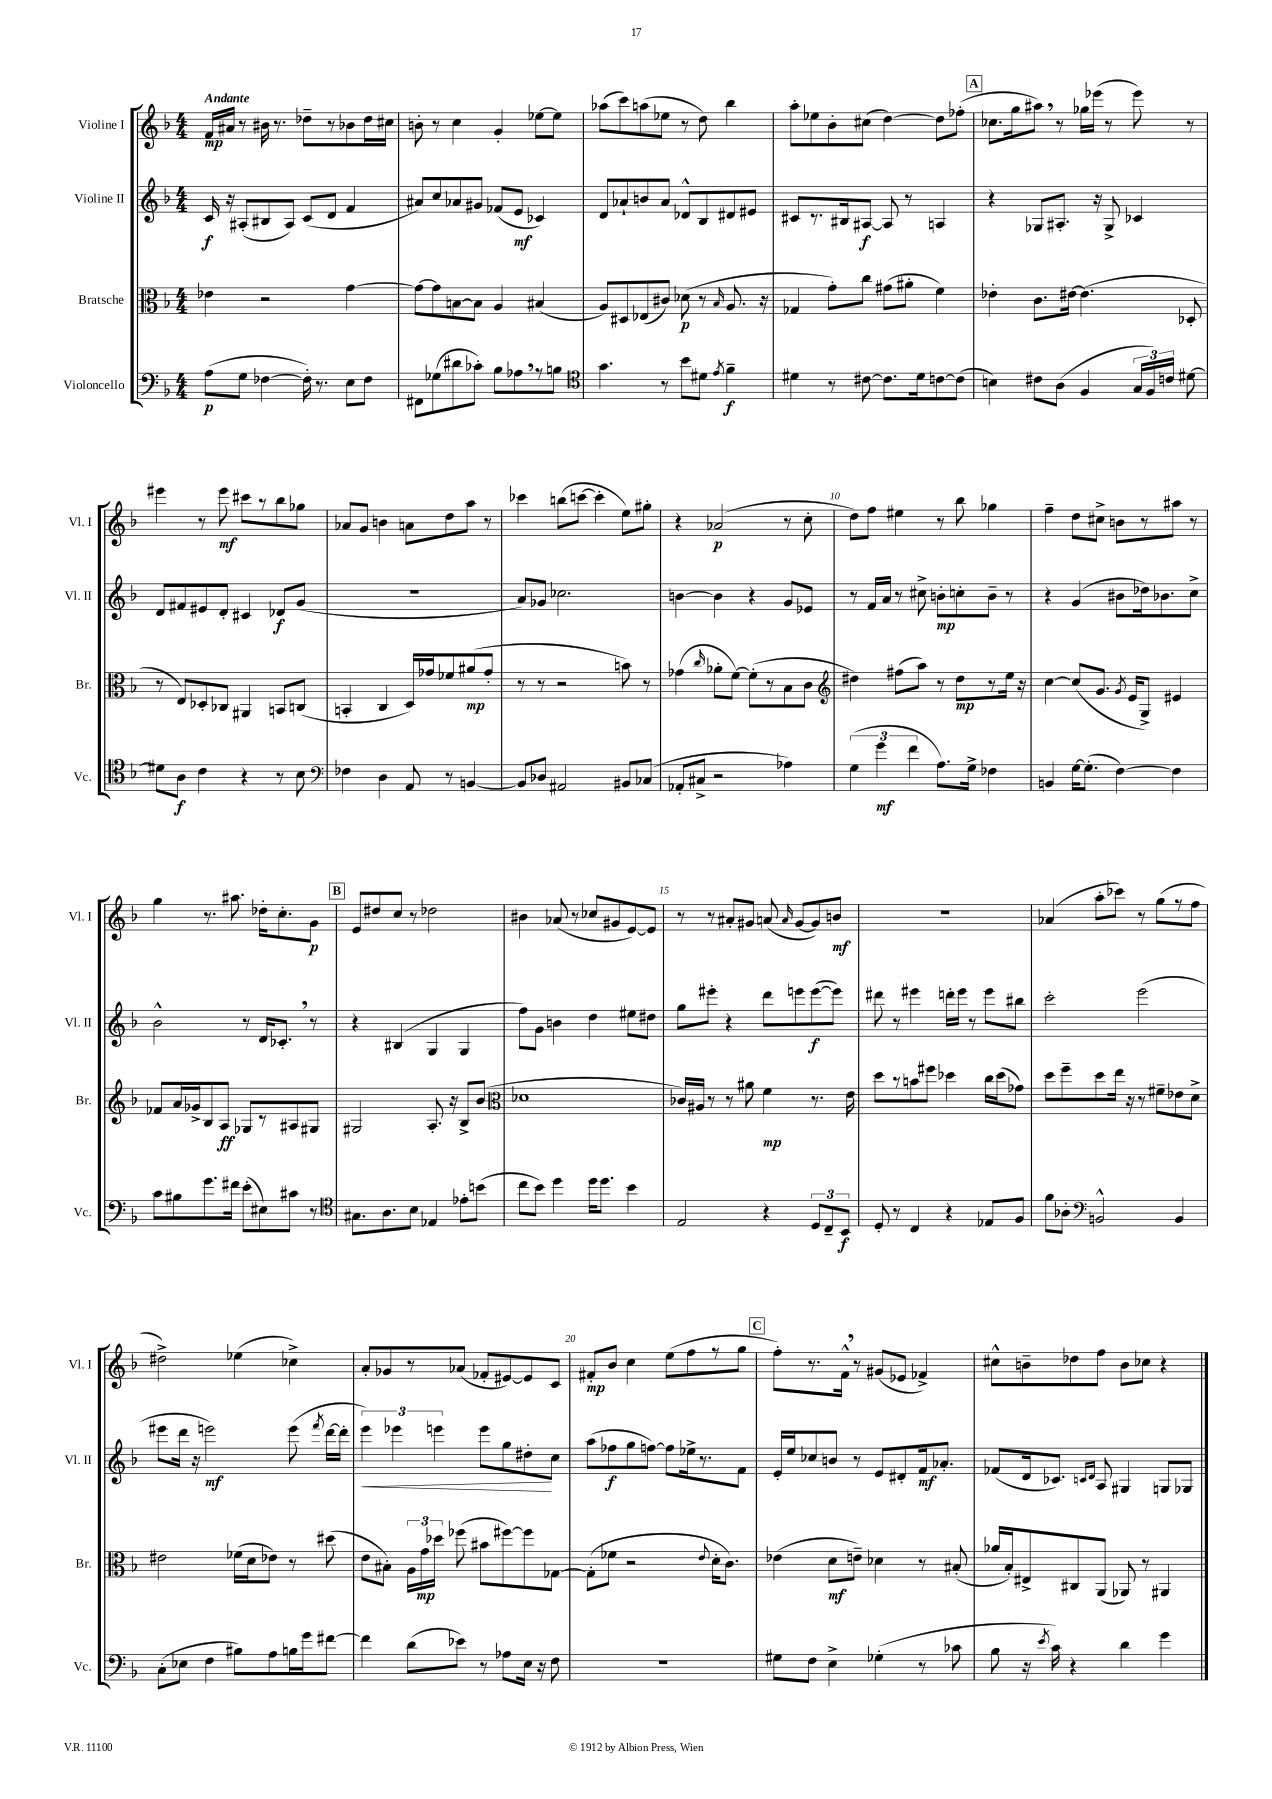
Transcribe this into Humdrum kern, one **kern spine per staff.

**kern	**dynam	**kern	**dynam	**kern	**dynam	**kern	**dynam
*part4	*part4	*part3	*part3	*part2	*part2	*part1	*part1
*staff4	*staff4	*staff3	*staff3	*staff2	*staff2	*staff1	*staff1
*I"Violoncello	*	*I"Bratsche	*	*I"Violine II	*	*I"Violine I	*
*I'Vc.	*	*I'Br.	*	*I'Vl. II	*	*I'Vl. I	*
*clefF4	*	*clefC3	*	*clefG2	*	*clefG2	*
*k[b-]	*	*k[b-]	*	*k[b-]	*	*k[b-]	*
*M4/4	*	*M4/4	*	*M4/4	*	*M4/4	*
=1	=1	=1	=1	=1	=1	=1	=1
!	!	!	!	!	!	!LO:TX:a:B:t=Andante	!
(8A\L	p	4e-X\	.	16c/	f	16f/LL	mp
.	.	.	.	16r	.	16a#X/JJ	.
8G\J	.	.	.	(8A#X'/L	.	8r	.
[4F-X\	.	2r	.	8B#X/	.	16b#X\	.
.	.	.	.	.	.	8.r	.
.	.	.	.	8A#/J)	.	.	.
16F-'\])	.	.	.	(8c/L	.	8dd-X~\L	.
8.r	.	.	.	.	.	.	.
.	.	.	.	8d/J	.	8r	.
8E\L	.	[4g\	.	4f/	.	8b-X\	.
8F-\J	.	.	.	.	.	16dd-\L	.
.	.	.	.	.	.	16cc#X\JJ	.
=2	=2	=2	=2	=2	=2	=2	=2
8FF#X\L	.	8g\L_	.	8a#X/L)	.	8bn'\	.
(8G-X\	.	8g\]	.	8cc/	.	8r	.
8d#X\	.	[8Bn\	.	8a-X/	.	4cc\	.
8c-X'\J)	.	8B\J]	.	8g#X/J	.	.	.
8B-\L	.	4A/	.	(8f-X/L	.	4g'/	.
8A-X,\	.	.	.	8e/J	mf	.	.
8r	.	(4B#X/	.	4c-X/)	.	[8ee-X\L	.
8Bn\J	.	.	.	.	.	8ee-\J]	.
=3	=3	=3	=3	=3	=3	=3	=3
*clefC4	*	*	*	*	*	*	*
4.g\	.	8A/L)	.	8d/L	.	(8aa-X\L	.
.	.	8D#X/	.	8a-X`/	.	8ccc\)	.
.	.	(8E-X/	.	8bn/	.	(8aan\	.
8r	.	8c#X/J)	.	8a-/J	.	8ee-X\J	.
8b-\L	.	(8d-X\	p	8d-X^^/L	.	8r	.
8d#X\J	.	8r	.	8B-/	.	8dd\)	.
8qe/	.	16qqB-/	.	.	.	.	.
4f~\	f	8.A/	.	8d#X/	.	4bb-\	.
.	.	.	.	8e#X/J	.	.	.
.	.	16r	.	.	.	.	.
=4	=4	=4	=4	=4	=4	=4	=4
4d#X\	.	4G-X/	.	8c#X/L	.	8aa'\L	.
.	.	.	.	8.r	.	8ee-X\	.
8r	.	8g'\L)	.	.	.	8b-'\	.
.	.	.	.	16B#X/k	.	.	.
[8c#X\	.	8cc\J	.	[8A#X/J	f	(8cc#X\J	.
8.c#\L]	.	(8g#X\L	.	8A#/]	.	[4dd\)	.
.	.	8a#X'\J	.	8r	.	.	.
16d#\k	.	.	.	.	.	.	.
[8cn\	.	4f\)	.	4An/	.	8dd\L]	.
(8c\J]	.	.	.	.	.	(8ff-X'\J	.
!!LO:REH:place=s1:t=A
=5	=5	=5	=5	=5	=5	=5	=5
4Bn\)	.	4e-X'\	.	4r	.	8.cc-X\L	.
.	.	.	.	.	.	16gg\k	.
8c#X\L	.	8.c\L	.	8G-X/L	.	8aa#X,\J)	.
(8A\J	.	.	.	8.A#X'/J	.	8r	.
.	.	[16e#X\Jk	.	.	.	.	.
4F/	.	(4.e#\]	.	.	.	16gg-X\LL	.
.	.	.	.	16r	.	(16eee-X\JJ	.
.	.	.	.	8G-^/	.	8r	.
24G/LL	.	.	.	4c-X/	.	8eee-\)	.
24F/)	.	.	.	.	.	.	.
24cn/JJ	.	.	.	.	.	.	.
[8d#X\	.	8D-X'/	.	.	.	8r	.
!!LO:LB:g=z
=6	=6	=6	=6	=6	=6	=6	=6
8d#X\L]	.	8r	.	8d/L	.	4eee#X\	.
8A\J	f	8E/L)	.	8f#X/	.	.	.
4c\	.	8D-X'/	.	8e#X/	.	8r	.
.	.	8C-X/J	.	8d'/J	.	8eee#\	mf
4r	.	4AA#X/	.	4c#X/	.	8ccc#X\L	.
.	.	.	.	.	.	8r	.
8r	.	8BBn/L	.	8d-X/L	f	8bb-\	.
8B-\	.	(8Cn/J	.	(8g/J	.	8gg-X\J	.
=7	=7	=7	=7	=7	=7	=7	=7
*clefF4	*	*	*	*	*	*	*
4F-X\	.	4BBn'/	.	1r	.	8a-X/L	.
.	.	.	.	.	.	8g/J	.
4D\	.	4C/	.	.	.	4bn\	.
8AA/	.	16D/LL)	.	.	.	8an\L	.
.	.	16g-X/J	.	.	.	.	.
8r	.	8f-X/	.	.	.	8dd\	.
[4BBn/	.	(8a#X/	mp	.	.	8aa\J	.
.	.	8g-'/J	.	.	.	8r	.
=8	=8	=8	=8	=8	=8	=8	=8
8BB/L]	.	8r	.	8a/L)	.	4ccc-X\	.
8D-X/J	.	8r	.	8g-X/J	.	.	.
2AA#X/	.	2r	.	2.cc-X\	.	(8bbn\L	.
.	.	.	.	.	.	[8cccn\J	.
.	.	.	.	.	.	4ccc'\]	.
8BB#X/L	.	8bn\)	.	.	.	8ee\L)	.
(8C-X/J	.	8r	.	.	.	8gg#X'\J	.
=9	=9	=9	=9	=9	=9	=9	=9
8AA-X'/L	.	(4g-X\	.	[4bn\	.	4r	.
8C#X^/J	.	.	.	.	.	.	.
.	.	16qqcc/	.	.	.	.	.
2r	.	8a-X'\L	.	4b\]	.	(2a-X/	p
.	.	[8f\J)	.	.	.	.	.
.	.	(8f'\L]	.	4r	.	.	.
.	.	8r	.	.	.	.	.
4A-X\)	.	8B-\	.	8g/L	.	8r	.
.	.	8c\J	.	8e-X/J	.	8cc'\	.
=10	=10	=10	=10	=10	=10	=10	=10
*	*	*clefG2	*	*	*	*	*
(6G\	.	4dd#X\)	.	8r	.	8dd\L)	.
.	.	.	.	16f/LL	.	8ff\J	.
6g\	mf	.	.	.	.	.	.
.	.	.	.	16a/JJ	.	.	.
.	.	(8ff#X\L	.	8r	.	4ee#X\	.
6f\	.	.	.	.	.	.	.
.	.	8aa\J)	.	8cc#X^\	.	.	.
8.A\L)	.	8r	.	8bn'\L	mp	8r	.
.	.	8dd#\L	mp	8ccn'\	.	8bb-\	.
16G^\Jk	.	.	.	.	.	.	.
4F-X\	.	8r	.	8b~\J	.	4gg-X\	.
.	.	16ee\Jk	.	8r	.	.	.
.	.	16r	.	.	.	.	.
=11	=11	=11	=11	=11	=11	=11	=11
4BBn/	.	[4cc\	.	4r	.	4ff~\	.
[16G\KL	.	(8cc/L]	.	(4g/	.	8dd\L	.
(8.G'\J]	.	.	.	.	.	.	.
.	.	8.g/J	.	.	.	8cc#X^\J	.
[4F\)	.	.	.	8b#X\L	.	8bn\L	.
.	.	8qg/	.	.	.	.	.
.	.	16e/KL	.	.	.	.	.
.	.	8G^/J)	.	16dd-X\k)	.	8r	.
.	.	.	.	8.b-X\	.	.	.
4F\]	.	4e#X/	.	.	.	8aa#X\J	.
.	.	.	.	8cc^\J	.	8r	.
!!LO:LB:g=z
=12	=12	=12	=12	=12	=12	=12	=12
8c\L	.	8f-X/L	.	2b-^^\	.	4gg\	.
8B#X\	.	16a/L	.	.	.	.	.
.	.	16g-X^/J	.	.	.	.	.
8.g\	.	8B-/	.	.	.	8.r	.
.	.	8A/J	ff	.	.	.	.
16f#X\Jk	.	.	.	.	.	8.aa#X\	.
(8e'\L	.	8G-X/L	.	8r	.	.	.
8E#X\)	.	8r	.	16d/KL	.	16dd-X'\KL	.
.	.	.	.	8.c-X',/J	.	8.cc'\	.
8c#X\J	.	8A#X/	.	.	.	.	.
8r	.	8G#X/J	.	8r	.	8g\J	p
!!LO:REH:place=s1:t=B
=13	=13	=13	=13	=13	=13	=13	=13
*clefC4	*	*	*	*	*	*	*
8.G#X\L	.	2G#X/	.	4r	.	8e/L	.
.	.	.	.	.	.	8dd#X/	.
8.A\	.	.	.	.	.	.	.
.	.	.	.	(4B#X/	.	8cc/J	.
8B-\J	.	.	.	.	.	8r	.
4E-X/	.	8.A'/	.	4G/	.	2dd-X\	.
.	.	16r	.	.	.	.	.
8e-X'\L	.	8B-^/L	.	4G/	.	.	.
(8bn\J	.	(8b-/J	.	.	.	.	.
=14	=14	=14	=14	=14	=14	=14	=14
*	*	*clefC3	*	*	*	*	*
8cc\L	.	1d-X	.	8ff\L)	.	4b#X\	.
8b-\J)	.	.	.	8g\J	.	.	.
4dd\	.	.	.	4bn\	.	(8a-X/	.
.	.	.	.	.	.	8r	.
16dd\KL	.	.	.	4dd\	.	8cc-X/L	.
8.dd\J	.	.	.	.	.	.	.
.	.	.	.	.	.	8g#X/	.
4b-\	.	.	.	8ee#X\L	.	[8e/)	.
.	.	.	.	8dd#X\J	.	8e/J]	.
=15	=15	=15	=15	=15	=15	=15	=15
2E/	.	16c-X/LL)	.	8gg\L	.	8r	.
.	.	16A#X/JJ	.	.	.	.	.
.	.	8r	.	8eee#X'\J	.	8r	.
.	.	8r	.	4r	.	8a#X'/L	.
.	.	8a#X\	.	.	.	8g#X/J	.
4r	.	4f\	mp	8ddd\L	.	(8an/	.
.	.	.	.	.	.	16qqa/	.
.	.	.	.	8eeen\	.	[8g#/L	.
12D/L	.	8.r	.	([8eee\	f	8g#/])	.
12C~/	.	.	.	.	.	.	.
.	.	.	.	8eee\J])	.	8bn/J	mf
12BB-/J	f	.	.	.	.	.	.
.	.	16e\	.	.	.	.	.
=16	=16	=16	=16	=16	=16	=16	=16
8D'/	.	8dd\L	.	8ddd#X\	.	1r	.
8r	.	8r	.	8r	.	.	.
4C/	.	8bn\	.	4eee#X\	.	.	.
.	.	8ff#X\J	.	.	.	.	.
4r	.	4dd-X\	.	16dddn'\LL	.	.	.
.	.	.	.	16eee#\JJ	.	.	.
.	.	.	.	8r	.	.	.
8E-X/L	.	16cc\LL	.	8eee#\L	.	.	.
.	.	(16dd-\J	.	.	.	.	.
8F/J	.	8g-X\J)	.	8bb#X\J	.	.	.
=17	=17	=17	=17	=17	=17	=17	=17
8f\L	.	8dd\L	.	2ccc'\	.	(4a-X/	.
8A-X'\J	.	8ff~\	.	.	.	.	.
*clefF4	*	*	*	*	*	*	*
2BBn^^/	.	8dd\	.	.	.	8aa'\L	.
.	.	16ee\Jk	.	.	.	8ccc-X\J)	.
.	.	16r	.	.	.	.	.
.	.	8r	.	(2eee\	.	8r	.
.	.	8f#X~\L	.	.	.	(8gg\L	.
4BB/	.	8e-X\	.	.	.	8r	.
.	.	8d^\J	.	.	.	8ff\J	.
!!LO:LB:g=z
=18	=18	=18	=18	=18	=18	=18	=18
(8C'\L	.	2e#X\	.	8eee#X\L	.	2dd#X^\)	.
8E-X\J	.	.	.	16ddd\Jk	.	.	.
.	.	.	.	16r	.	.	.
4F\	.	.	.	2eeen\)	mf	.	.
8B#X\L)	.	(16f-X\LL	.	.	.	(4ee-X\	.
.	.	16d\J	.	.	.	.	.
8A\	.	8e-X\J)	.	.	.	.	.
16Bn\L	.	8r	.	(8eee\	.	4cc-X^\)	.
16g\J	.	.	.	.	.	.	.
.	.	.	.	8qfff/	.	.	.
[8f#X\J	.	(8dd#X\	.	[16ddd\LL	.	.	.
.	.	.	.	16ddd'\JJ]	.	.	.
=19	=19	=19	=19	=19	=19	=19	=19
!	!	!	!	!	!LO:HP:b	!	!
4f#\]	.	8e\L	.	6eee\)	<	8a'/L	.
.	.	8B#X'\J)	.	.	.	8g-X/	.
.	.	.	.	6eee-X\	.	.	.
(8d\L	.	24A\LL	.	.	.	8r	.
.	.	24g\	mp	.	.	.	.
.	.	24dd-X\JJ	.	6eeen\	.	.	.
8e-X\J)	.	(8ff-X\	.	.	.	(8a-X/J	.
8r	.	8b#X\L	.	8eee\L	.	8f-X'/L	.
8A-X\L	.	[8ff#X\)	.	8gg\	.	[8e#X/)	.
16E\Jk	.	8ff#\]	.	8dd#X'\	.	8e#/]	.
16r	.	.	.	.	.	.	.
8F\	.	[8G-X\J	.	8cc\J	[	8c/J	.
=20	=20	=20	=20	=20	=20	=20	=20
1r	.	(8G-'\L]	.	(8aa\L	.	8f#X'/L	mp
.	.	8f-X\J	.	8ff-X\	f	8b-/J	.
.	.	2r	.	8gg\	.	4cc\	.
.	.	.	.	[8ffn\J)	.	.	.
.	.	.	.	8ff\L]	.	(8ee\L	.
.	.	.	.	16ee-X^\k	.	8ff\	.
.	.	.	.	8.r	.	.	.
.	.	8qqe/	.	.	.	.	.
.	.	16d'\KL	.	.	.	8r	.
.	.	8.c\J)	.	.	.	.	.
.	.	.	.	8f\J	.	8gg\J	.
!!LO:REH:place=s1:t=C
=21	=21	=21	=21	=21	=21	=21	=21
8G#X\L	.	(4e-X\	.	16e'/LL	.	8ff'\L)	.
.	.	.	.	16ee/J	.	.	.
8F\J	.	.	.	8cc-X/	.	8.r	.
4E^\	.	8d\L	mf	8bn/J	.	.	.
.	.	.	.	.	.	16f^^,\Jk	.
.	.	8en~\J)	.	8r	.	8r	.
(4G-X'\	.	4d-X\	.	8e/L	.	(8g#X/L	.
.	.	.	.	8d#X'/	.	8e-X/J	.
8r	.	8r	.	16f/k	mf	4f-X^/)	.
.	.	.	.	8.a-X'/J	.	.	.
8c-X\	.	(8B#X'/	.	.	.	.	.
=22	=22	=22	=22	=22	=22	=22	=22
8B-\	.	16a-X/LL	.	(8f-X/L	.	8cc#X^^\L	.
.	.	16B-'/J)	.	.	.	.	.
16r	.	8E#X^/	.	16d/k	.	8bn~\	.
8qe/	.	.	.	.	.	.	.
16c\)	.	.	.	8.c-X/J)	.	.	.
4r	.	8C#X/	.	.	.	8dd-X\	.
.	.	.	.	16qqcn/LL	.	.	.
.	.	.	.	16qqd/JJ	.	.	.
.	.	(8AA/J	.	8A/	.	8ff\J	.
4d\	.	8AA-X/)	.	4G#X/	.	8b\L	.
.	.	8r	.	.	.	8cc-X\J	.
4g\	.	4AA#X/	.	8Gn/L	.	4r	.
.	.	.	.	8G-X/J	.	.	.
==	==	==	==	==	==	==	==
*-	*-	*-	*-	*-	*-	*-	*-
